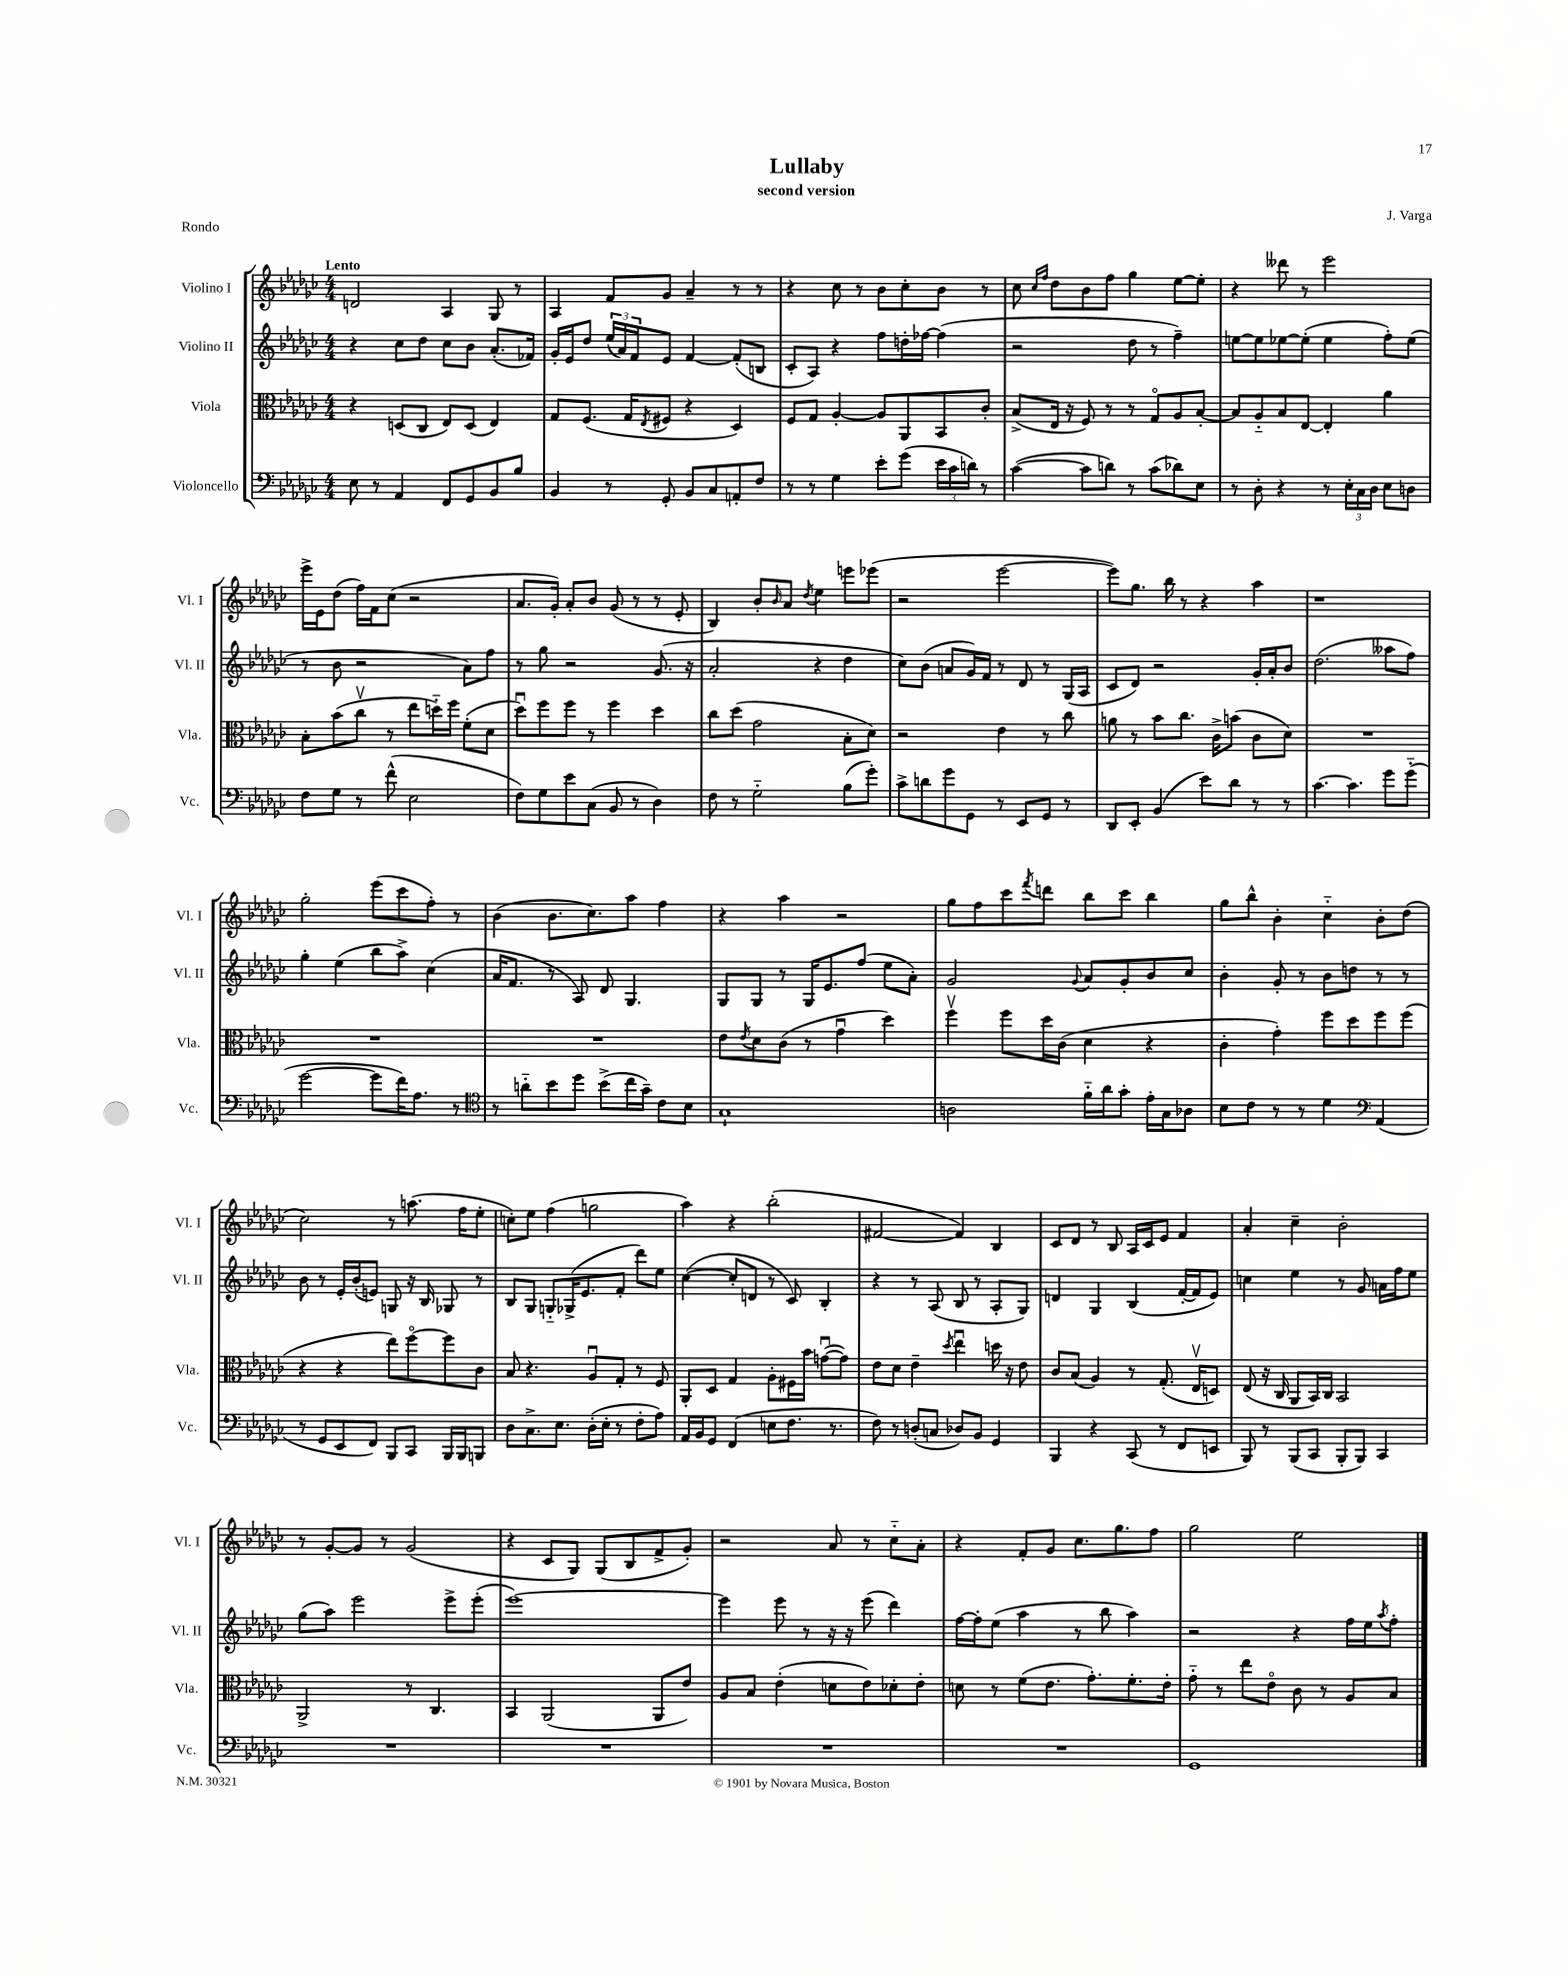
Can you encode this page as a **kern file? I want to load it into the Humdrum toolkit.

**kern	**kern	**kern	**kern
*staff4	*staff3	*staff2	*staff1
*clefF4	*clefC3	*clefG2	*clefG2
*k[b-e-a-d-g-c-]	*k[b-e-a-d-g-c-]	*k[b-e-a-d-g-c-]	*k[b-e-a-d-g-c-]
*M4/4	*M4/4	*M4/4	*M4/4
8E-\	4r	4r	2d/
8r	.	.	.
4AA-/	(8D/L	8cc-\L	.
.	8C-/J	8dd-\J	.
8FF/L	8E-/L)	8cc-\L	4A-/
8GG-/	(8D/J	8b-\J	.
8BB-/	4E-/)	(8.a-'/L	8G-/
8B-/J	.	.	8r
.	.	16f-/Jk)	.
=	=	=	=
4BB-/	8G-/L	16g-'/LL	4A-/
.	.	16e-/J	.
.	(8.F/J	8dd-/J	.
8r	.	(24ee-/LL	8f/L
.	.	24a-/)	.
.	16G-/LK	.	.
.	.	24f/J	.
.	8qE-/	.	.
8GG-'/	8F#/J	8e-/J	8g-/J
8BB-/L	4r	[4f/	4a-~/
8C-/	.	.	.
8AA'/	4D-/)	(8f'/]L	8r
8F/J	.	8B/J	8r
=	=	=	=
8r	8F/L	8c-'/L	4r
8r	8G-/J	8A-/J)	.
4G-\	[4A-'/	4r	8cc-\
.	.	.	8r
8e-'\L	8A-/]L	8ff\L	8b-\L
(8g-\J	8AA-/	16dd'\L	8cc-'\
.	.	[16ff-\JJ	.
24e-\LL	8BB-/	(4ff-\]	8b-\J
24c-\	.	.	.
24d\JJ)	.	.	.
8r	8c-'/J	.	8r
=	=	=	=
([4c-\	(8B-^/L	2r	8cc-\
.	.	.	16qqcc-/LL
.	.	.	16qqff/JJ
.	16E-/Jk	.	8dd-\L
.	16r	.	.
8c-\]L	8F/)	.	8b-\
8d\J)	8r	.	8ff\J
8r	8r	8dd-\	4gg-\
(8c-\L	8G-o/L	8r	.
8d-\)	8A-/	4ff~\)	[8ee-\L
8E-\J	[8B-'/J	.	8ee-'\]J
=	=	=	=
8r	8B-/]L	[8ee\L	4r
8D-'\	8A-'~/	8ee\]	.
4r	8B-/	[8ee-\	8ddd--\
.	[8E-/J	(8ee-'\]J	8r
8r	4E-'/]	4ee-\	2eee-\
24E-'\LL	.	.	.
24C-\	.	.	.
24D-\JJ	.	.	.
8E-\L	4a-\	8ff'\L)	.
8D\J	.	(8ee-\J	.
=	=	=	=
8F\L	8B-'\L	8r	16eee-^\LL
.	.	.	16e-\J
8G-\J	(8b-\	8b-\	(8dd-\J
8r	8cc-v\J	2r	16ff\LL)
.	.	.	16f\J
(8f^^\	8r	.	(8cc-\J
2E-\	8ee-\L	.	2r
.	16dd'~\L)	.	.
.	16ff\JJ	.	.
.	(8f'\L	8a-\L)	.
.	8d-\J	8ff\J	.
=	=	=	=
8F\L)	8dd-u\L)	8r	8.a-/L
8G-\	8ff\	8gg-\	.
.	.	.	16g-'/Jk)
8e-\	8ff\J	2r	8a-'/L
(8C-\J	8r	.	8b-/J
8BB-/	4ff\	.	(8g-/
8r	.	.	8r
4D-\)	4dd-\	(8.g-/	8r
.	.	.	8e-'/
.	.	16r	.
=	=	=	=
8F\	8cc-\L	2a-'/	4B-/)
8r	(8dd-\J	.	.
2G-'~\	2g-\	.	8b-'/L
.	.	.	16qqb-/
.	.	.	8a-/J
.	.	.	8qdd-/
.	.	4r	4ee-\
(8B-\L	8B-'\L	4dd-\	8eee\L
8g-'\J)	8d-\J)	.	(8eee-\J
=	=	=	=
8c-^\L	2r	8cc-\L)	2r
8d\	.	(8b-\J	.
8g-\	.	8a/L	.
8GG-\J	.	16g-/L)	.
.	.	16f/JJ	.
8r	4e-\	8r	[2eee-\
8EE-/L	.	8d-/	.
8GG-/J	8r	8r	.
8r	8cc-\	(16G-/LL	.
.	.	16A-/JJ	.
=	=	=	=
8DD-/L	8a\	8c-/L	8eee-\]L)
8EE-'/J	8r	8d-/J)	8.gg-\J
(4BB-/	8b-\L	2r	.
.	.	.	16bb-\
.	8.cc-\J	.	8r
8e-\L)	.	.	4r
.	16c-^\LK	.	.
8d-\J	(8b\J	.	.
8r	8c-\L	16g-'/LL	4aa-\
.	.	16a-'/J	.
8r	8d-\J)	8b-/J	.
=	=	=	=
[4.c-\	1r	(2.dd-\	1r
4.c-\]	.	.	.
8g-\L	.	8aa--\L	.
(8g-'~\J	.	8ff\J)	.
=	=	=	=
[2g-\	1r	4gg-'\	2gg-'\
.	.	(4ee-\	.
8g-\]L	.	8bb-\L	(8eee-\L
16f\K)	.	8aa-^\J)	8ccc-\
8.A-\J	.	.	.
.	.	(4cc-\	8ff'\J)
8r	.	.	8r
=	=	=	=
*clefC4	*	*	*
8r	1r	16a-/LK	(4b-\
.	.	8.f/J	.
8a'~\L	.	.	.
8b-\	.	8r	8.b-\L
8dd-\J	.	8A-/)	.
.	.	.	8.cc-\)
(8b-^\L	.	8d-/	.
16cc-\L	.	4.G-/	8aa-\J
16g-~\JJ)	.	.	.
8c-\L	.	.	4ff\
8B-\J	.	.	.
=	=	=	=
1G-`	8e-\L	8G-/L	4r
.	8qe-/	.	.
.	8d-\	8G-/J	.
.	(8c-\J	8r	4aa-\
.	8r	16G-/LK	.
.	.	8.e-/	.
.	4g-u\	.	2r
.	.	(8ff/J	.
.	4dd-\)	8ee-\L	.
.	.	8a-'\J)	.
=	=	=	=
2A\	4ffv\	2g-/	8gg-\L
.	.	.	8ff\
.	8ff\L	.	8ccc-\
.	.	.	8qfff/
.	16dd-\L	.	8ddd\J
.	(16c-\JJ	.	.
.	.	8qqg-/	.
16f'~\LL	4d-\	8a-/L	8bb-\L
16a-\J	.	.	.
8g-'\J	.	8g-'/	8ccc-\J
16e-'\LL	4r	8b-/	4bb-\
16G-\J	.	.	.
8A-\J	.	8cc-/J	.
=	=	=	=
8B-\L	4c-'\	4b-'\	8gg-\L
8c-\J	.	.	8bb-^^\J
8r	4g-'\)	8g-'/	4b-'\
8r	.	8r	.
4d-\	8ff\L	8b-\L	4cc-'~\
.	8dd-\	8dd\J	.
*clefF4	*	*	*
(4AA-/	8ff\	8r	8b-'\L
.	(8ff\J	8r	(8dd-\J
=	=	=	=
8r	4r	8b-\	2cc-\)
8GG-/L	.	8r	.
8EE-/	4r	16e-'/LL	.
.	.	(16b-'/J	.
8FF/J)	.	8e/J)	.
8BBB-/L	8ee-\L)	8G/	8r
8CC-/J	[8ffo\	16r	(8.aa\
.	.	16B-/	.
16BBB-/LL	8ff\]	8G-/	.
16BBB-/J	.	.	16ff\LK
8BBB/J	8c-\J	8r	8ee-'\J
=	=	=	=
8D-\L	8B-/	8B-/L	8cc'\L)
8.C-^\	4.r	8G-/J	8ee-\J
.	.	8G'~/L	(4ff\
8.E-\J	.	.	.
.	.	(16G-^/K	.
.	.	8.e-/	.
(16D-'\LL	8A-u/L	.	2gg\
16E-'\JJ	.	.	.
8r	8G-'/J	8f'/J	.
8F'\L	8r	8ddd-\L)	.
8A-\J)	8F/	8ee-\J	.
=	=	=	=
16AA-/LL	8AA-'/L	([4cc-\	4aa-\)
16BB-/J	.	.	.
8GG-/J	8D-/J	.	.
(4FF/	4G-/	8cc-'/]L	4r
.	.	8d/J	.
8E\L	8A-'\L	8r	(2bb-'\
8.F\J	16F#\L	8c-/)	.
.	16b-\JJ	.	.
.	([8gu\L	4B-'/	.
8.r	.	.	.
.	8g\]J)	.	.
=	=	=	=
8F\)	8e-\L	4r	[2f#/
8r	8d-\J	.	.
(8D'/L	4e-~\	8r	.
8C/J	.	(8A-/	.
.	8qdd-/	.	.
8D-/L)	4ee-u\	8B-/	4f#/])
8BB-/J	.	8r	.
4GG-/	16dd\	8A-'/L	4B-/
.	16r	.	.
.	8e-\	8G-/J)	.
=	=	=	=
4BBB-/	8c-/L	4d/	8c-/L
.	(8B-/J	.	8d-/J
4r	4A-/)	4G-/	8r
.	.	.	8B-/
(8CC-/	8r	(4B-/	16A-/LL
.	.	.	16c-/J
8r	(8.G-'/	.	8e-/J
8FF/L	.	[16f'/LL	4f/
.	16E-v/LK	16f/]J	.
8EE/J	8D/J)	8e-/J)	.
=	=	=	=
8BBB-/)	(8E-/	4cc\	4a-'/
8r	16r	.	.
.	16C-/	.	.
(8BBB-/L	8AA-/L	4ee-\	4cc-~\
8CC-/J	16BB-/L)	.	.
.	16C-/JJ	.	.
8BBB-'/L	2BB-/	8r	2b-'\
8BBB-/J)	.	8g-/	.
4CC-/	.	16a\LL	.
.	.	16ff\J	.
.	.	8ee-\J	.
=	=	=	=
1r	2AA-^/	(8gg-\L	8r
.	.	8aa-\J)	[8g-'/L
.	.	2eee-\	8g-/]J
.	.	.	8r
.	8r	.	(2g-/
.	4.C-/	.	.
.	.	8eee-^\L	.
.	.	(8eee-'\J	.
=	=	=	=
1r	4BB-/	[1eee-)	4r
.	(2AA-/	.	8c-/L
.	.	.	8G-/J)
.	.	.	(8G-/L
.	.	.	8B-/
.	8AA-/L	.	8f^/
.	8e-/J)	.	8g-'/J)
=	=	=	=
1r	8A-/L	4eee-\]	2r
.	8B-/J	.	.
.	(4e-'\	8eee-\	.
.	.	8r	.
.	8d\L	16r	8a-/
.	.	16r	.
.	8e-\)	(8eee-\	8r
.	8d-'\	4ddd-\)	8cc-'~\L
.	8e-'\J	.	8a-'\J
=	=	=	=
1r	8d\	[16ff\LL	4r
.	.	16ff'\]J	.
.	8r	(8ee-\J	.
.	(8f\L	4aa-\	8f'/L
.	8.e-\J	.	8g-/J
.	.	8r	8.cc-\L
.	8.g-'\L)	.	.
.	.	8bb-\	.
.	.	.	8.gg-\
.	8.f'\	4aa-\)	.
.	.	.	8ff\J
.	16e-'\Jk	.	.
=	=	=	=
1GG-	8g-'~\	2r	2gg-\
.	8r	.	.
.	8ee-\L	.	.
.	8e-o\J	.	.
.	8c-\	4r	2ee-\
.	8r	.	.
.	8A-/L	16ff\LL	.
.	.	16ee-\J	.
.	.	8qaa-/	.
.	8B-/J	8ff'\J	.
==	==	==	==
*-	*-	*-	*-
